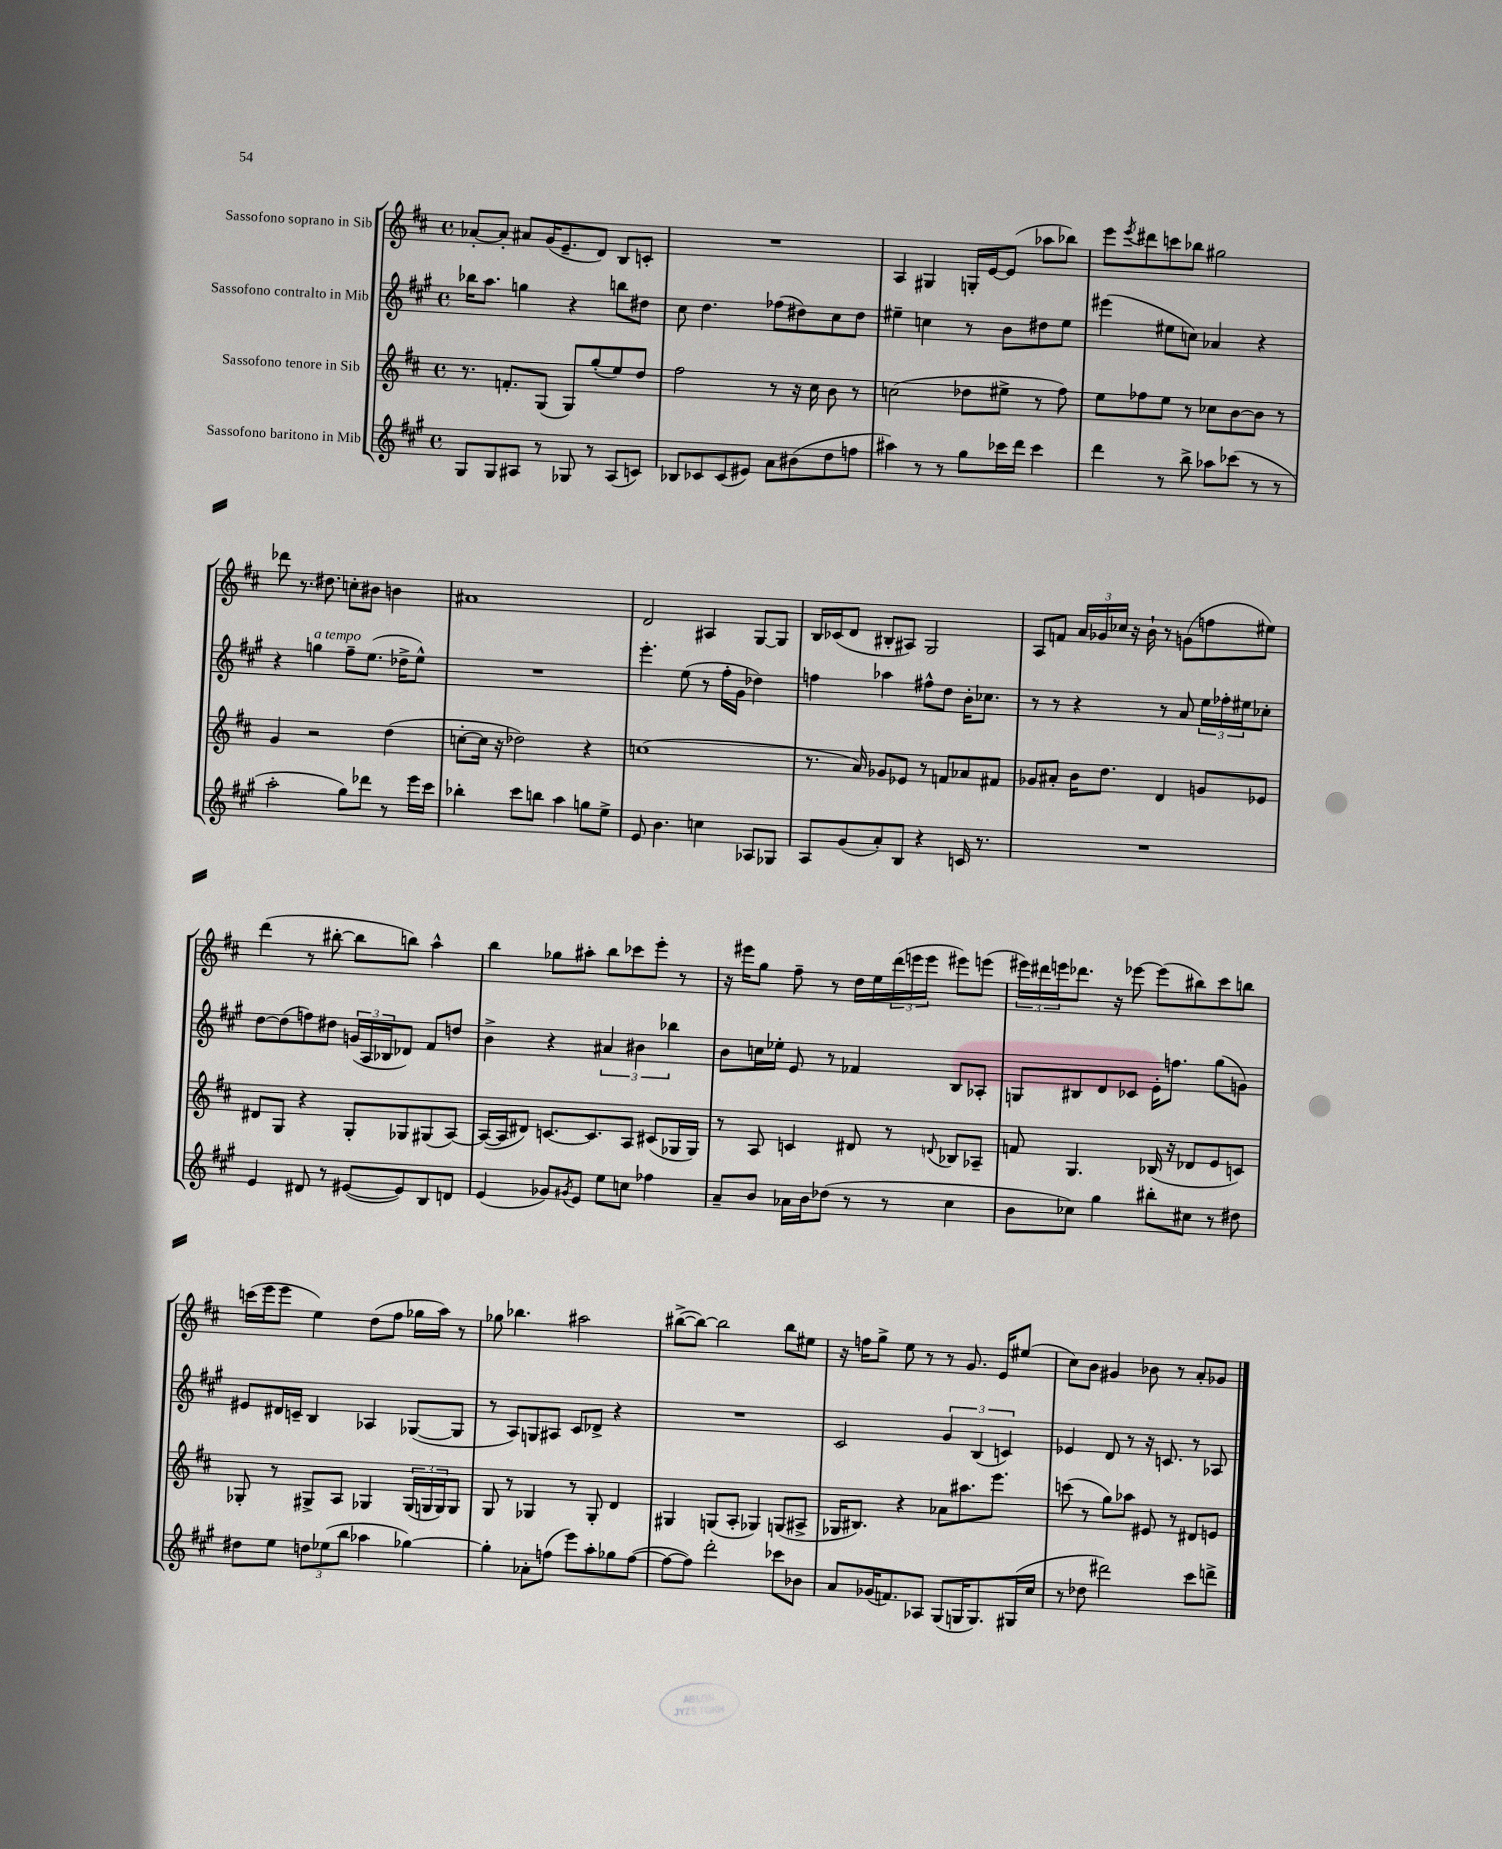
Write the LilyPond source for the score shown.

<<
\new StaffGroup <<
\new Staff = "s0" \with { instrumentName = "Sassofono soprano in Sib" } {
    \clef treble \key d \major \defaultTimeSignature \time 4/4
    aes'8~-. aes'8-. ais'8 g'16( e'8.-- d'8) b8 c'8-. |
    R1 |
    a4 gis4 g16-. e'16~ e'8( aes''8 bes''8) |
    e'''8 \acciaccatura { e'''8 } dis'''8 c'''8 bes''8 gis''2 |
    des'''8 r8. dis''8. c''8-. bis'8 b'4 |
    ais'1 |
    d'2 ais4 g8~ g8 |
    b16 ces'16( d'8 bis8-. ais8) g2 |
    a8 f'8 \tuplet 3/2 { a'16 ges'16 ces''16 } r16 b'16-! r8 g'8( f''8 eis''8) |
    d'''4( r8 bis''8~-. bis''8 b''8) a''4-^ |
    b''4 ges''8 ais''8-. b''8 ces'''8 e'''8-. r8 |
    r16 eis'''16 g''8 fis''8-- r8 d''16 e''16 \tuplet 3/2 { d'''16( e'''16 e'''16 } eis'''8) e'''8( |
    \tuplet 3/2 { eis'''16) dis'''16 e'''16 } des'''8. r16 ees'''8~ ees'''8( bis''8) cis'''8 b''8 |
    c'''16( e'''16 e'''8 e''4) d''8( fis''8 ges''16 a''16) r8 |
    ges''8 bes''4. ais''2 |
    bis''8~->( bis''8~) bis''2 bis''8 eis''8 |
    r16 f''16 g''8-> e''8 r8 r8 g'8. e'16 eis''8( |
    cis''8) b'8 gis'4 bes'8 r8 a'8-. ges'8 \bar "|." |
}
\new Staff = "s1" \with { instrumentName = "Sassofono contralto in Mib" } {
    \clef treble \key a \major \defaultTimeSignature \time 4/4
    bes''16 a''8. g''4 r4 b''8 dis''8 |
    cis''8 d''4. fes''8( dis''8) cis''8 dis''8 |
    eis''4-- c''4 r8 b'8 dis''8 eis''8 |
    eis'''4( eis''8 c''8) aes'4 r4 |
    r4 g''4^\markup { \italic "a tempo" } fis''8-- e''8.( des''16-> e''8-^) |
    R1 |
    e'''4.-. e''8( r8 fis''16-. gis'16 des''4) |
    f''4 aes''4 fis''8-^ d''8 b'16-. ces''8. |
    r8 r8 r4 r8 a'8 \tuplet 3/2 { e''16 fes''16-. eis''16 } ces''8-. |
    d''8~ d''8( f''8) dis''8 \tuplet 3/2 { g'16( a16 bes16 } des'8) fis'8 d''8 |
    b'4-> r4 \tuplet 3/2 { ais'4 bis'4 bes''4 } |
    b'8 c''16 ees''16-. e'8 r8 fes'4 b8 aes8-. |
    g8 bis8 d'8 ces'8 e'16-. f''8. gis''8( g'8) |
    eis'8 dis'16 c'16-- b4 aes4 ges8~( ges8 |
    r8 a8) g8 ais8 cis'8 des'8-> r4 |
    R1 |
    cis'2 \tuplet 3/2 { gis'4 b4( c'4) } |
    ees'4 d'8 r8 r16 c'8. r8 aes8 \bar "|." |
}
\new Staff = "s2" \with { instrumentName = "Sassofono tenore in Sib" } {
    \clef treble \key d \major \defaultTimeSignature \time 4/4
    r8. f'8.-. g8( g8) g''8-.( e''8) d''8 |
    fis''2 r8 r16 cis''16 b'8 r8 |
    c''2( des''8 eis''8-> r8 fis''8) |
    e''8 fes''8 e''8 r8 ces''8 b'8~ b'8 r8 |
    g'4 r2 d''4( |
    c''8~-. c''16 r16 des''2) r4 |
    c''1( |
    r8. a'16) ges'8 ees'8 r8 f'8 aes'8 fis'8 |
    ges'8 ais'8-. b'16 d''8. d'4 g'8 ees'8 |
    dis'8 g8 r4 g8-. ges8 gis8( a8~) |
    a16~( a16 dis'8) c'8.~ c'8. a8 cis'8( ges16 ges16) |
    r8 a8 c'4 dis'8 r8 \appoggiatura { d'8 } bes8 aes8-- |
    f'8 g4. bes16( r16 des'8 e'8 c'8) |
    ges8-. r8 gis8-> a8 ges4 \tuplet 3/2 { ges16( g16 g16) } g8 |
    g8 r8 ges4 r8 ges8-. d'4 |
    gis4 g8( a8-. ges4) g8( ais8-> |
    ges16 bis8.) r4 aes'8 ais''8. e'''8. |
    c'''8( r8 g''8) aes''8 eis'8 r8 dis'8 e'8 \bar "|." |
}
\new Staff = "s3" \with { instrumentName = "Sassofono baritono in Mib" } {
    \clef treble \key a \major \defaultTimeSignature \time 4/4
    gis8 gis8 ais8 r8 ges8 r8 ais8( c'8) |
    bes8 ces'8 ces'8( eis'8) a'8 bis'8( d''8 f''8 |
    ais''4) r8 r8 gis''8 ces'''16 d'''16 ces'''4 |
    d'''4 r8 b''8-> aes''8 ces'''8( r8 r8 |
    a''2-. gis''8) des'''8 r8 e'''16 cis'''16 |
    bes''4-. cis'''8 b''8 a''4 g''8 e''8-> |
    e'8 b'4. c''4 aes8 ges8 |
    a8 gis'8( a'8-.) b8 r4 c'16 r8. |
    R1 |
    e'4 dis'8 r8 eis'8~( eis'8) b8 d'8 |
    e'4( ges'8) \acciaccatura { gis'8 } e'8 e''8 c''8 fes''4 |
    a'8-- b'8 aes'16 b'16 des''8( r8 r8 cis''4 |
    b'8 ces''8) gis''4 bis''8-. cis''8 r8 dis''8 |
    dis''8 e''8 \tuplet 3/2 { d''8 ees''8( b''8 } aes''4 ges''4~) |
    ges''4-. aes'8-. f''8( e'''8) a''8-. ges''8 f''8~( |
    f''8~ f''8) d'''2-. ces'''8 bes'8 |
    a'8 ges'16( f'8.) aes8 gis8( g16 g8.) gis16( cis''16 |
    r8 des''8 dis'''2) cis'''8 d'''8-> \bar "|." |
}
>>
>>
\layout { \context { \Score \remove "Bar_number_engraver" } }
